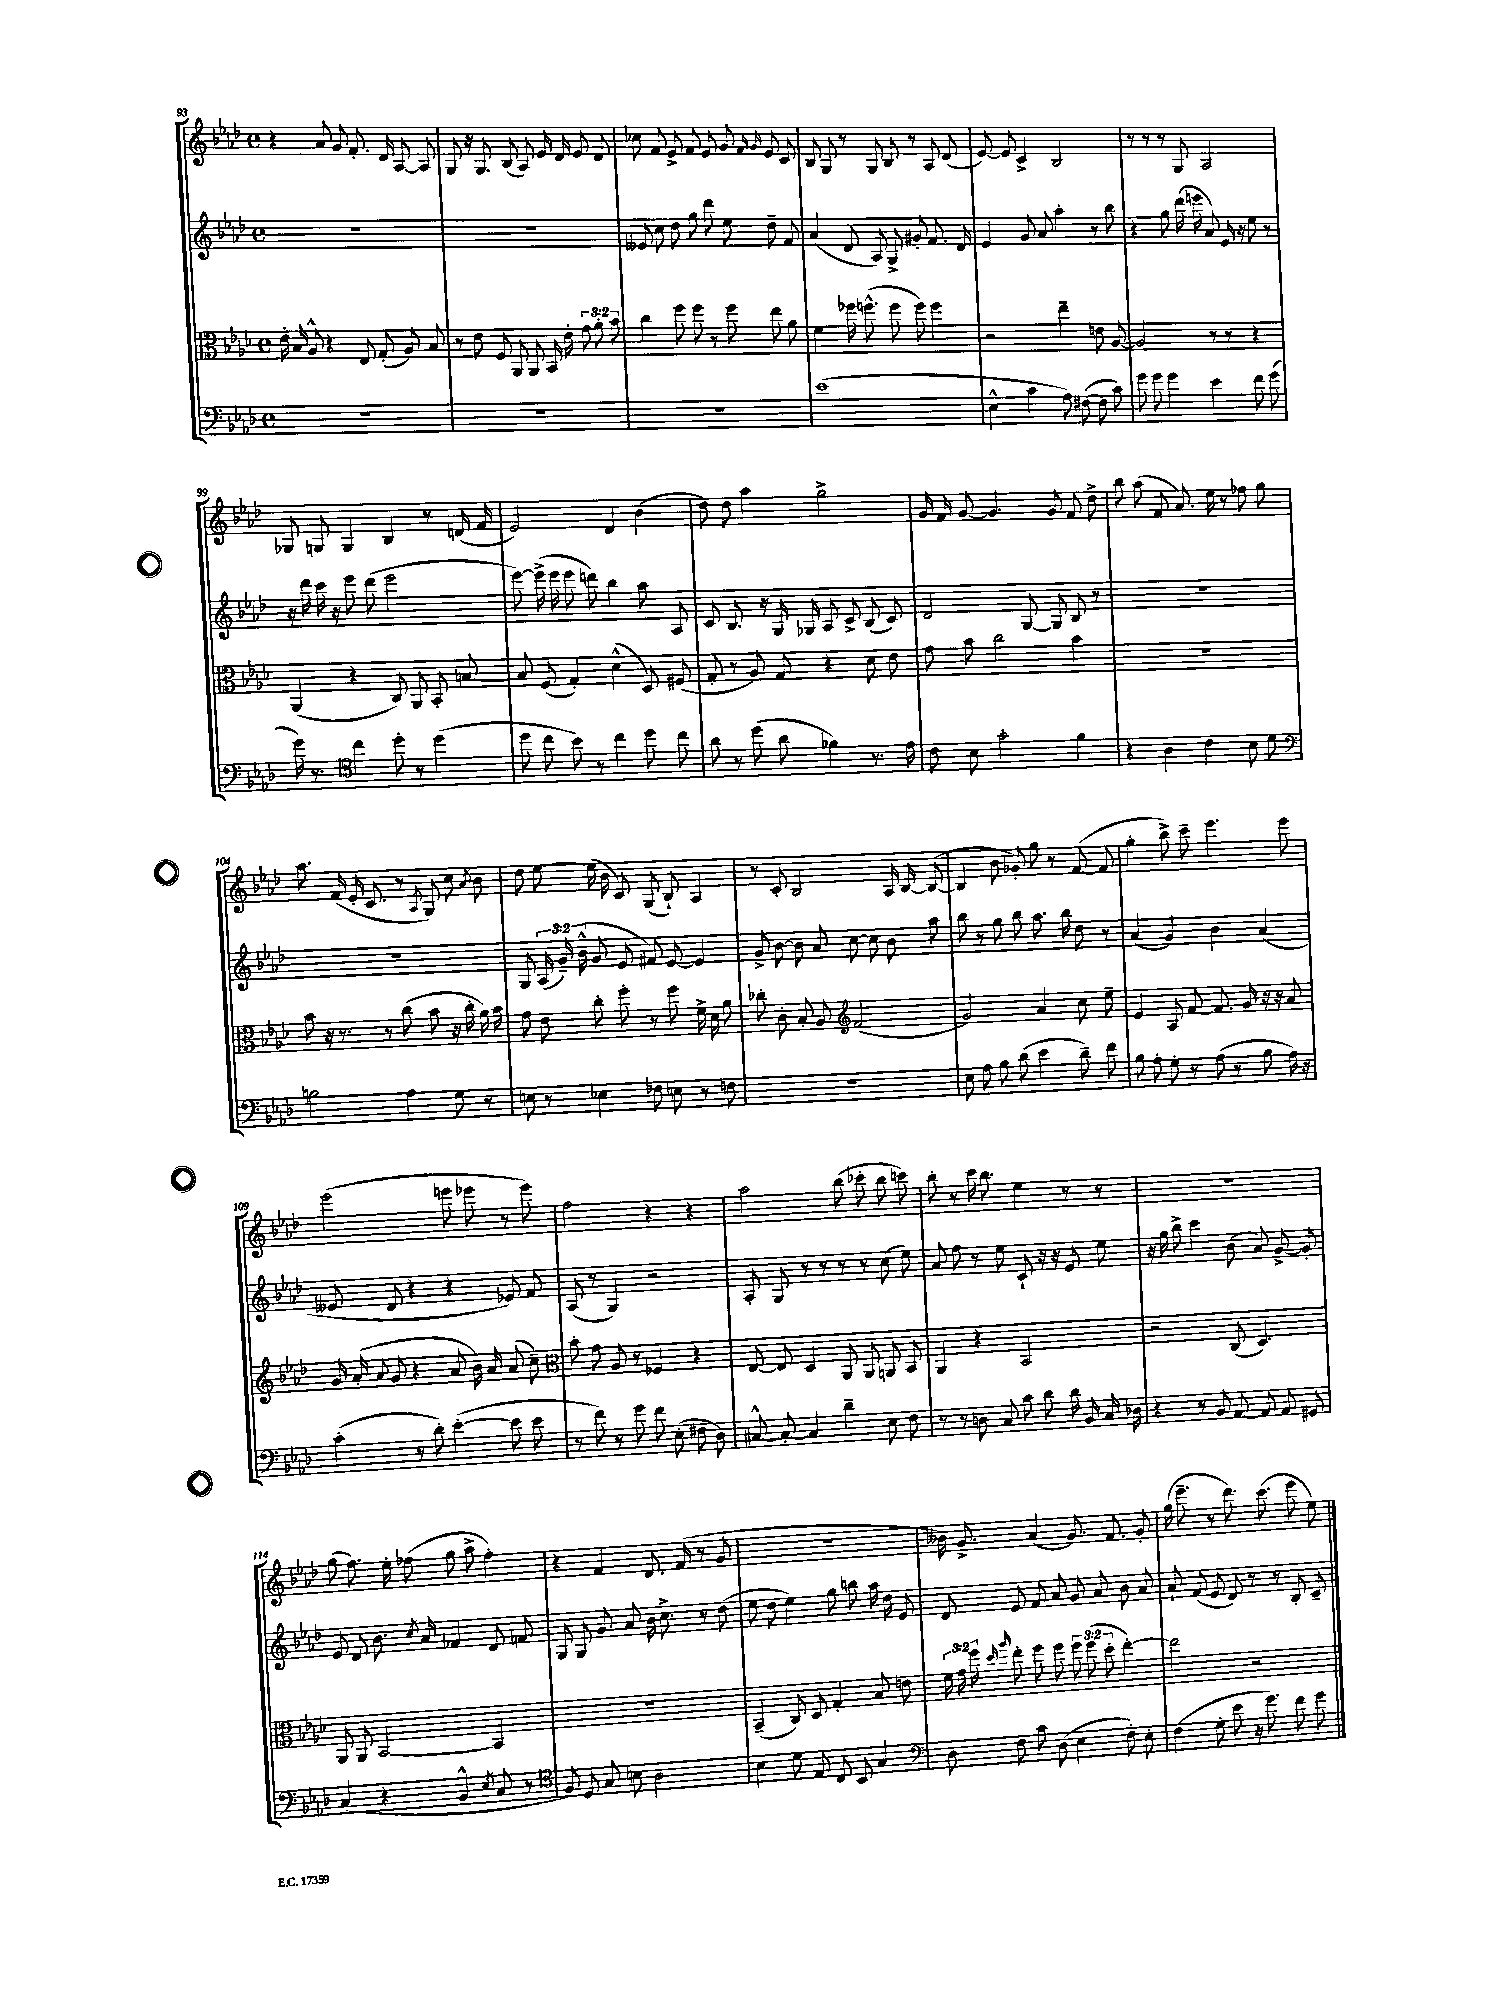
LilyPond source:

<<
\new StaffGroup <<
\new Staff = "s0" {
    \clef treble \key aes \major \defaultTimeSignature \time 4/4
    \autoBeamOff r4 aes'8 g'8 f'8.-. des'16 aes8~ aes8 |
    g8 r16 g8. bes8( aes8) ees'16 des'16 ees'8 des'8 |
    ces''8 f'8 ees'8-> f'8 ees'8 g'8 \grace { f'16 g'16 } ees'8 c'8 |
    bes8 g8 r8 g8 bes8 r8 aes8 des'8( |
    ees'8~) ees'8 c'4-> bes2 |
    r8 r8 r8 g8 aes2 |
    ges8 g8 g4 bes4 r8 d'16( f'16 |
    ees'2) des'4 bes'4( |
    des''8) des''8 aes''4 g''2-> |
    g'16 f'16 g'8~ g'4. g'8 f'8 des''8-> |
    bes''8 aes''8( f'8 aes'8.) ees''16 r8 fes''8 g''8 |
    aes''8. f'16( ees'16-. c'8. r8 \acciaccatura { aes8 } g8) c''8 \acciaccatura { aes'8 } bes'8 |
    des''8 ees''8~ ees''16( bes'16 c'8) g8( bes8-!) aes4 |
    r8 c'8-. bes2 aes16 bes16~ bes8~( |
    bes4 bes'8 ges'8-.) g''8 r8 f'8~( f'8 |
    g''4-. bes''8->) c'''8-- ees'''4. ees'''8 |
    ees'''2( e'''8 ees'''8 r8 ees'''8) |
    f''2 r4 r4 |
    aes''2 bes''8( ces'''8-. bes''8 c'''8) |
    bes''8-. r8 c'''16 bes''8. ees''4 r8 r8 |
    R1 |
    g''8( f''8.) ees''16-. fes''8( g''8 aes''8-> fes''4-.) |
    r4 f'4 des'8. f'16( r8 g'8 |
    r1 |
    beses'16) g'8.-> aes'4( g'8.) f'8. g'8-. |
    g''16( ees'''8.-- r8 des'''8.) c'''8.( ees'''8 ees''8) \bar "|." |
}
\new Staff = "s1" {
    \clef treble \key aes \major \defaultTimeSignature \time 4/4 \override Staff.TupletNumber.text = #tuplet-number::calc-fraction-text
    \autoBeamOff R1 |
    R1 |
    eeses'8 c''8 des''8 g''8 des'''8 ees''8 des''8-- f'8 |
    aes'4( des'8 aes8) g8-> gis'8-. f'8. des'16 |
    ees'4 g'8 aes'8 aes''4-. r8 bes''8 |
    r4 g''8 des'''16( e'''16 aes'8) ees'16 r16 ees''8 r8 |
    r16 des'''16 c'''16 r16 ees'''8 des'''8( ees'''2 |
    ees'''8~) ees'''16->( ees'''16 ees'''8 d'''8) bes''4 aes''8 aes8 |
    c'8 bes8. r16 g16 ges16 aes8 c'8-> bes8( c'8) |
    des'2 g8~ g8 bes8 r8 |
    R1 |
    R1 |
    g8 \tuplet 3/2 { aes16( g'16--) bes'16-^( } g'8 ees'8 fis'8) ees'8~ ees'4 |
    g'8-> bes'8~ bes'8 aes'8 c''8~ c''8 bes'8 aes''8 |
    bes''8 r8 g''8 bes''8 aes''8. bes''16 des''8 r8 |
    aes'4( g'4) bes'4 aes'4( |
    eeses'8 des'8 r4 r4 ees'8) f'8 |
    aes8( r8 g4) r2 |
    aes8-. g8 r8 r8 r8 r8 c''8( ees''8) |
    aes'8 f''8 r8 ees''8 c'8-! r16 r16 ees'8 ees''8 |
    r16 g''16 bes''8-> c'''4 bes'8( aes'8) g'8~-> g'8-. |
    ees'8 des'8 bes'8. \acciaccatura { c''8 } aes'16 fes'4 des'8 f'8 |
    g8 g8 g'8 aes'8 bes'16 c''8.-> r8 des''8( |
    ees''8 des''8 ees''4) g''8 b''8 aes''16 des''16 ees'8 |
    des'8 ees'8 f'8 aes'8 g'8 aes'8 bes'8 aes'8 |
    aes'8-! f'8( ees'8 des'8) r8 r8 bes8-. c'8-- \bar "|." |
}
\new Staff = "s2" {
    \clef alto \key aes \major \defaultTimeSignature \time 4/4 \override Staff.TupletNumber.text = #tuplet-number::calc-fraction-text
    \autoBeamOff ees'16-. bes16 aes8-^ r4 ees8 g8-.( aes8) bes8 |
    r8 ees'8 f8 aes,8 aes,8 bes,16 ees'16-. \tuplet 3/2 { g'8 aes'8-. bes'8 } |
    c''4 f''8 f''8 r8 f''8 ees''8 aes'8 |
    f'4 fes''16 f''8.-^( f''8 f''8) f''4 |
    r2 ees''4-- e'8 aes8~ |
    aes2 r8 r8 r4 |
    aes,4( r4 c8) aes,8 bes,8-. b8~ |
    b8 f8( g4-.) des'4-^( des8) fis8( |
    g8-. r8 aes8) g8 r4 des'8 ees'8 |
    g'8 bes'8 c''2 bes'4 |
    R1 |
    bes'8 r16 r8. r8 c''8( bes'8 r16 c''16-. aes'16) bes'16 |
    g'8 ees'8 c''8-. f''8-. r8 f''8 f'16-> des'16 aes'8 |
    ces''8-. c'8-. bes8-. aes8 \clef treble f'2( |
    g'2) aes'4 c''8 ees''8-- |
    ees'4 aes8 f'8~ f'8. g'16 r16 r16 aes'8 |
    g'16 aes'16-.( \appoggiatura { aes'8 } g'8 r4 aes'8 bes'16) aes'16 aes'8( c''8--) |
    \clef alto bes'8-. g'8 aes8 r8 fes4 r4 |
    ees8~ ees8 des4 aes,8 aes,8 a,8 bes,8 |
    aes,4 r4 bes,2 |
    r2 c8( des4.) |
    aes,8 aes,8 bes,2~ bes,4 |
    R1 |
    bes,4--( c8) des8 g4-. bes8 e'8 |
    \tuplet 3/2 { f'16 g'16 f''16 } \grace { des''16 aes''16 } ees''8-. f''8 f''8 \tuplet 3/2 { f''8 f''8( des''8-. } ees''4~-.) |
    ees''2 r2 \bar "|." |
}
\new Staff = "s3" {
    \clef bass \key aes \major \defaultTimeSignature \time 4/4
    \autoBeamOff R1 |
    R1 |
    R1 |
    ees'1( |
    ees4-^ c'4 aes8) fis8~( fis8 c'8) |
    g'8 g'8 g'4 ees'4 f'8 g'8( |
    g'16) r8. \clef tenor c''4 des''8-. r8 des''4( |
    des''8 c''8 bes'8) r8 c''4 des''8 c''8 |
    aes'8 r8 des''8( aes'8 fes'4) r8. ees'16 |
    c'8 bes8 g'2-. f'4 |
    r4 aes4 c'4 bes8 des'8 |
    \clef bass b2 aes4 g8 r8 |
    e8 r8 ees4 fes8 e8 r8 f8 |
    R1 |
    ees8 aes8 bes8 des'8( ees'4 des'8--) f'8 |
    bes8 aes8-. g8-. r8 aes8( r8 bes8 aes16) r16 |
    c'4-.( r8 des'8-.) ees'4~-.( ees'8 ees'8 |
    r8 f'8) r8 g'8 f'8 ees8-.( fis8 des8) |
    cis8~-^ cis8~-. cis4 des'4-- ees8 f8 |
    r8 r8 d8 c8 c'8 des'8 des'16 bes,16 c16 des16 |
    r4 r8 bes,8 aes,8~ aes,8 aes,8 gis,8 |
    c4( r4 bes,4-^ \acciaccatura { ees8 } c8 r8 |
    \clef tenor f8) des8 g8 b8 aes2 |
    bes4 des'8 ees8 c8 bes,8 g4 |
    \clef bass des8 f8 c'8 des8( ees4 f8-.) ees8-. |
    f4( g8-. ees'8 r16 g'8.) f'8 g'8 \bar "|." |
}
>>
>>
\layout { \context { \Score currentBarNumber = #93 } }
